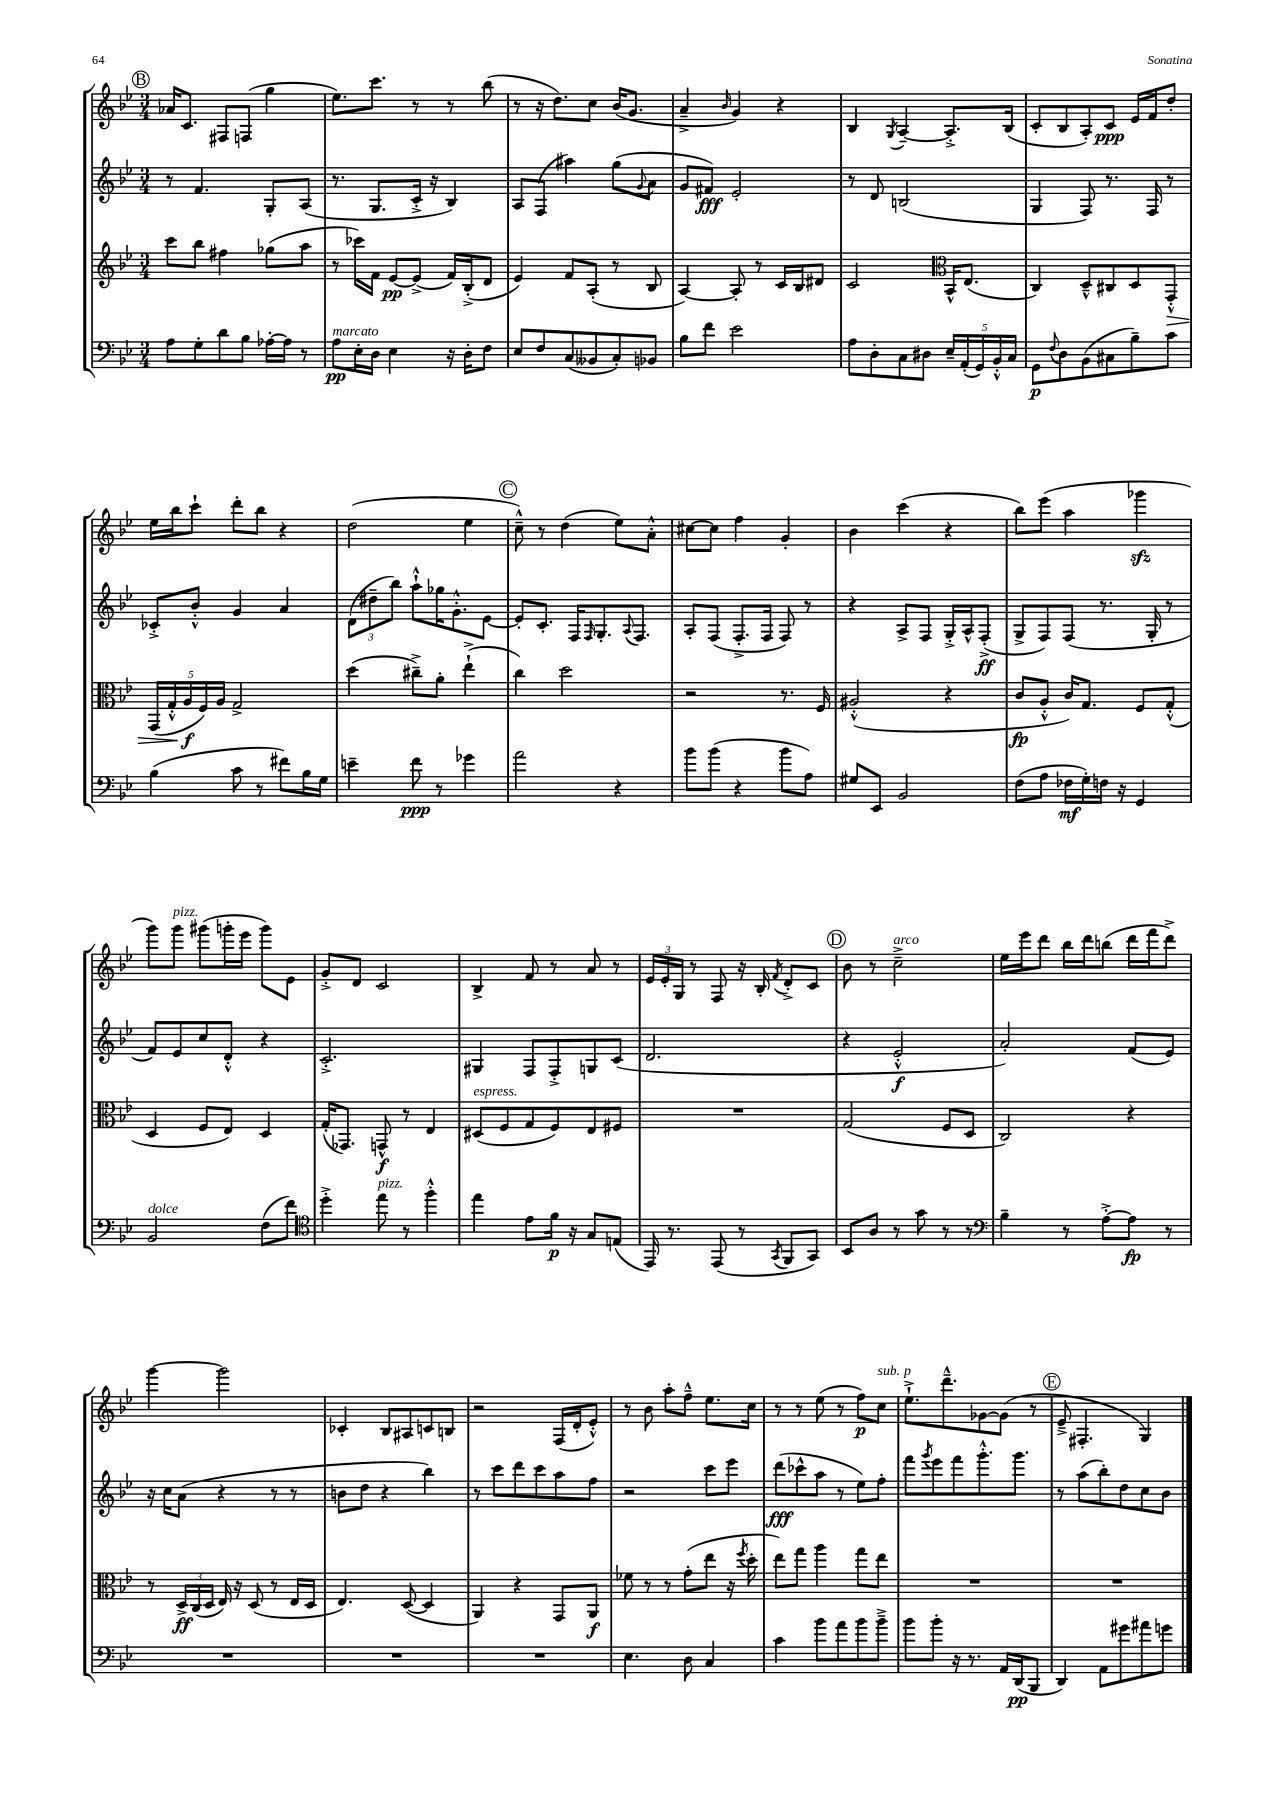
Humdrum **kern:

**kern	**kern	**kern	**kern
*staff4	*staff3	*staff2	*staff1
*clefF4	*clefG2	*clefG2	*clefG2
*k[b-e-]	*k[b-e-]	*k[b-e-]	*k[b-e-]
*M3/4	*M3/4	*M3/4	*M3/4
8A	8ccc	8r	16a-
.	.	.	8.c
8G'	8bb-	4.f	.
8d	4ff#	.	8F#
8B-	.	.	(8F
[16A-'	(8gg-	8G'	4gg
16A-]	.	.	.
8r	8aa	(8A	.
=	=	=	=
8A	8r	8.r	8.ee-)
16E-'	16ccc-)	.	.
16D	16f	8.G	8.ccc
4E-	[8e-	.	.
.	(8e-^]	16c'^	8r
.	.	16r	.
16r	16f)	4B-)	8r
16D'	(16B-'^	.	.
8F	8d	.	(8bb-
=	=	=	=
8E-	4e-)	8A	8r
8F	.	(8F	16r
.	.	.	8.dd)
(8C	8f	4aa#)	.
8BB--	(8A'	.	8cc
8C')	8r	(8gg	(16b-
.	.	.	8.g
.	.	8qqg	.
8BB-	8B-	8a	.
=	=	=	=
8B-	[4A)	8g	4a~^
8f	.	8f#)	.
.	.	.	16qqb-
2e-	8A']	2e-'	4g)
.	8r	.	.
.	16c	.	4r
.	16B-	.	.
.	8d#	.	.
=	=	=	=
8A	2c	8r	4B-
8D'	.	8d	.
.	.	.	8qG
8C	.	(2B	[4A~
8D#	.	.	.
*	*clefC3	*	*
20E-~	16BB-^^	.	8.A'^]
(20AA'	.	.	.
.	(8.E-	.	.
20GG)	.	.	.
20BB-'^^	.	.	.
.	.	.	(16B-
20C	.	.	.
=	=	=	=
8GG	4C)	4G	8c'
8qqF	.	.	.
8D	.	.	8B-
(8BB-	8D~^^	8F)	8A')
8C#	8C#	8.r	8c
8B-~)	8D	.	16e-
.	.	16F	16f
8c	8GG'^^	8r	8dd'
=	=	=	=
(4B-	(20GG	8c-'^	16ee-
.	20G'^^	.	.
.	.	.	16bb-
.	20A	.	.
.	.	8b-'^^	8ccc`
.	20F)	.	.
.	20A	.	.
8c	2G^	4g	8ddd'
8r	.	.	8bb-
8f#)	.	4a	4r
16B-	.	.	.
16G	.	.	.
=	=	=	=
4e~	(4dd	(12d	(2dd
.	.	12dd#~	.
.	.	12bb-)	.
8f	8cc#~^)	8aa`^^	.
8r	8a'	16gg-	.
.	.	8.g'^^	.
4g-	(4ee-`^	.	4ee-
.	.	[8e-	.
=	=	=	=
2a	4cc)	8e-']	8cc~^^)
.	.	8.c'	8r
.	2dd	.	(4dd
.	.	16F	.
.	.	16qqF	.
.	.	8.G'	.
4r	.	.	8ee-)
.	.	8qqA	.
.	.	8.F	.
.	.	.	8a'^^
=	=	=	=
8b-	2r	8A'	[8cc#
(8b-	.	(8F	8cc#]
4r	.	8.F'^	4ff
.	.	16F	.
8b-	8.r	8F)	4g'
8A)	.	8r	.
.	16F	.	.
=	=	=	=
8G#	(2A#'^^	4r	4b-
8EE-	.	.	.
2BB-	.	8A^	(4ccc
.	.	8F	.
.	4r	16G'^	4r
.	.	16A^^	.
.	.	(8F'^	.
=	=	=	=
(8F	8c	8G^	8bb-)
8A	8A'^^	8F)	(8eee-
16F-	16c)	(8F	4aa
16G')	8.G	.	.
16F	.	8.r	.
16r	.	.	.
4GG	8F	.	4ggg-
.	.	16G'	.
.	(8G'^^	8r	.
=	=	=	=
2BB-	4D	8f)	8ggg)
.	.	8e-	8ggg
.	8F	8cc	(8ggg#
.	8E-)	8d'^^	16ggg'
.	.	.	16eee-
(8F	4D	4r	8ggg)
8f)	.	.	8e-
=	=	=	=
*clefC4	*	*	*
4dd'^	(16G'	2.c'^	8g'^
.	8.GG-)	.	.
.	.	.	8d
8ee-	8GG^^	.	2c
8r	8r	.	.
4ff'^^	4E-	.	.
=	=	=	=
4ee-	(8D#	4G#	4B-^
.	8F	.	.
8e-	8G	8F	8f
16f	8F)	8F'^	8r
16r	.	.	.
8G	8E-	8G	8a
(8E	8F#	(8c	8r
=	=	=	=
16EE-)	2.r	2.d	24e-
.	.	.	24e-'
8.r	.	.	.
.	.	.	24G
.	.	.	8r
(8EE-	.	.	8F
8r	.	.	16r
.	.	.	16B-'
8qGG	.	.	8qf
8FF	.	.	8d'^
8GG)	.	.	8c
=	=	=	=
8BB-	(2G	4r	8b-
8A	.	.	8r
8r	.	2e-'^^	2cc~^
8g	.	.	.
8r	8F	.	.
8r	8D	.	.
=	=	=	=
*clefF4	*	*	*
4B-~	2C)	2a')	16ee-
.	.	.	16eee-
.	.	.	8ddd
8r	.	.	16bb-
.	.	.	16ddd
[8A'^	.	.	(8bb
8A]	4r	(8f	16ddd
.	.	.	16fff
8r	.	8e-)	8ddd^)
=	=	=	=
2.r	8r	16r	[4ggg
.	.	16cc	.
.	24D^	(8a	.
.	(24C	.	.
.	24D	.	.
.	16E-)	4r	2ggg]
.	16r	.	.
.	(8D	.	.
.	8r	8r	.
.	16E-	8r	.
.	16D	.	.
=	=	=	=
2.r	4.E-)	8b	4c-'
.	.	8dd	.
.	.	4r	8B-
.	([8D	.	8A#
.	4D]	4bb-)	8c
.	.	.	8B
=	=	=	=
2.r	4AA)	8r	2r
.	.	8ccc	.
.	4r	8ddd	.
.	.	8ccc	.
.	8GG	8aa	(16F
.	.	.	16d'
.	8AA	8ff	8e-'^^)
=	=	=	=
4.E-	8f-	2r	8r
.	8r	.	8b-
.	8r	.	8aa'
8D	(8g'	.	8ff~^^
4C	8ee-	8ccc	8.ee-
.	16r	8eee-	.
.	8qff	.	.
.	16dd'	.	16cc
=	=	=	=
4c	8ee-)	(8ddd	8r
.	8gg	8ccc-^^	8r
8b-	4aa	8aa	(8ee-
8a	.	8r	8r
8b-	8gg	8ee-)	8ff)
8b-~^	8ee-	8ff'	8cc
=	=	=	=
8b-	2.r	8fff	8.ee-`^
.	.	8qggg	.
8b-'	.	8eee-	.
.	.	.	8.ddd~^^
16r	.	8fff	.
8.r	.	.	.
.	.	8.ggg'^^	[8g-
16AA	.	.	(8g-]
(16DD	.	8.ggg	.
8BBB-	.	.	8r
=	=	=	=
4DD)	2.r	8r	8e-~^
.	.	(8aa	4.F#'
8AA	.	8bb-')	.
8g#	.	8dd	.
8a#	.	8cc	4G)
8g	.	8b-	.
==	==	==	==
*-	*-	*-	*-
